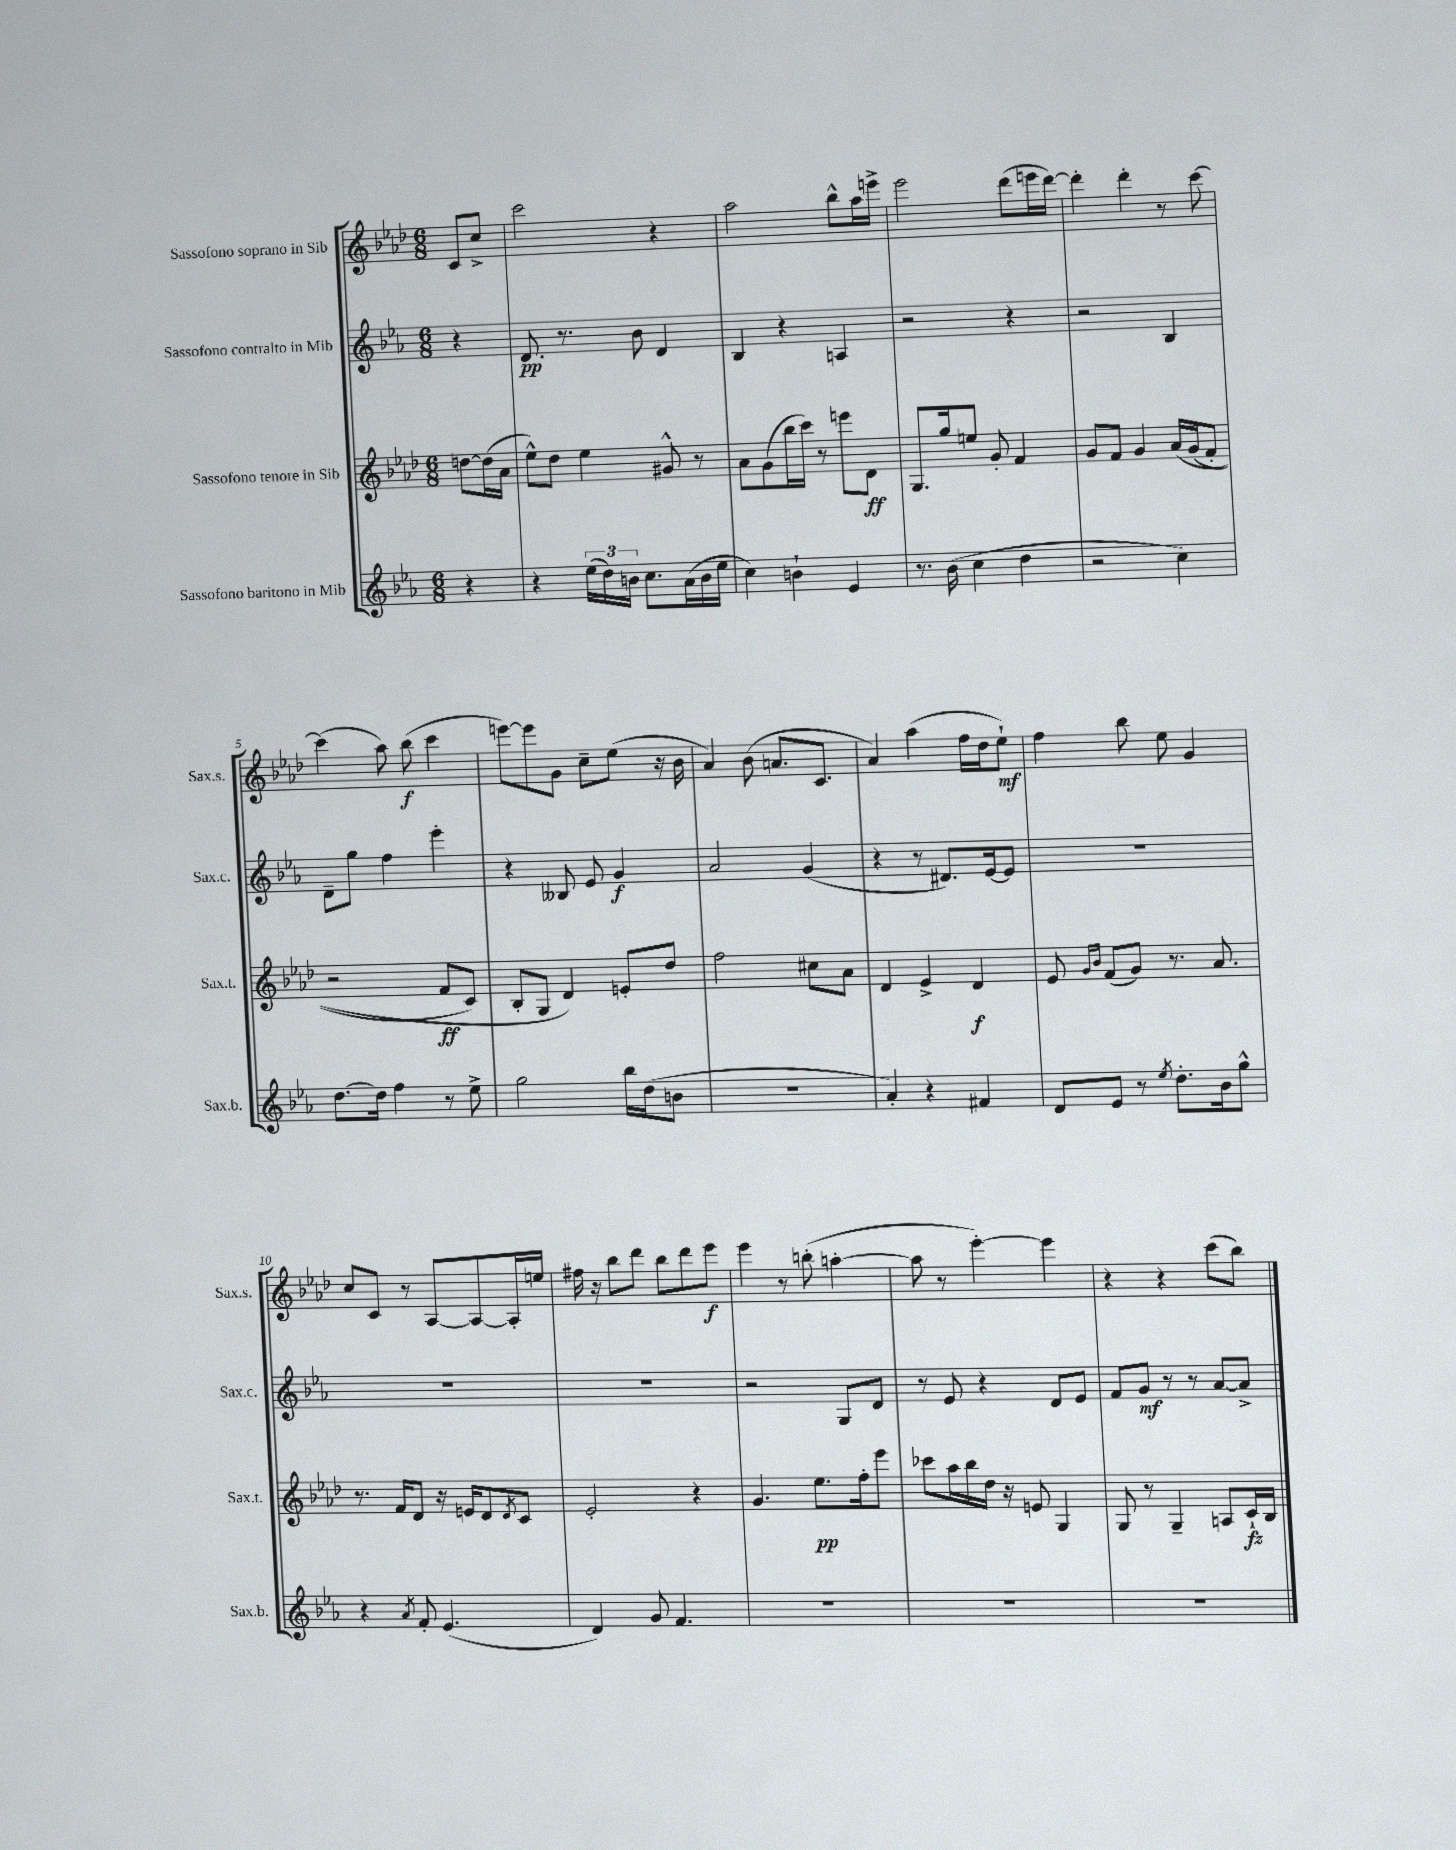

**kern	**kern	**kern	**kern
*staff4	*staff3	*staff2	*staff1
*clefG2	*clefG2	*clefG2	*clefG2
*k[b-e-a-]	*k[b-e-a-d-]	*k[b-e-a-]	*k[b-e-a-d-]
*M6/8	*M6/8	*M6/8	*M6/8
4r	[8dd	4r	8c
.	(16dd]	.	8cc^
.	16a-	.	.
=	=	=	=
4r	8ee-^^)	8.d	2ccc
.	8dd-	.	.
.	.	8.r	.
(24ee-	4ee-	.	.
24dd)	.	.	.
24b	.	.	.
8.cc	.	8b-	.
.	8g#^^	4d	4r
(16a-	.	.	.
16b	8r	.	.
16ee-	.	.	.
=	=	=	=
4cc)	8a-	4B-	2aa-
.	(8g	.	.
4b`	16bb-	4r	.
.	16ccc)	.	.
.	8r	.	.
4e-	8eee	4A	8bb-^^
.	8d-	.	16aa-
.	.	.	16eee^
=	=	=	=
8.r	8.G	2r	2eee-
(16b-	16gg	.	.
4cc	8ee	.	.
.	8g'	.	.
4dd	4f	4r	(8ddd-
.	.	.	16eee
.	.	.	[16ddd-)
=	=	=	=
2r	8g	2r	4ddd-']
.	8f	.	.
.	4g	.	4ddd-'
4cc)	&(16a-	4B-	8r
.	(16g	.	.
.	8f'	.	[8ccc
=	=	=	=
[8.dd	2r	8d~	(4ccc]
.	.	8gg	.
16dd]	.	.	.
4ff	.	4ff	8aa-)
.	.	.	(8bb-
8r	8f	4eee-'	4ccc
8ee-^	8c)	.	.
=	=	=	=
2gg	8B-'	4r	[8eee)
.	8G	.	8eee]
.	4d-&)	8B--	8g
.	.	8e-	8cc~
16bb-	8e'	4g	(8ee-
(16dd	.	.	.
8b	8dd-	.	16r
.	.	.	16b-
=	=	=	=
2.r	2ff	2a-	4a-)
.	.	.	(8b-
.	.	.	8.a
.	8cc#	(4g	.
.	.	.	8.c
.	8a-	.	.
=	=	=	=
4a-')	4d-	4r	4a-)
4r	4e-^	8r	(4aa-
.	.	8.d#)	.
4f#	4d-	.	16ff
.	.	[16e-	16dd-
.	.	8e-]	8ee-`)
=	=	=	=
8d	8e-	2.r	4ff
.	16qqg	.	.
.	16qqb-	.	.
8e-	(8f	.	.
8r	8g)	.	8bb-
8qee-	.	.	.
8.dd'	8.r	.	8ee-
.	.	.	4g
16b-	8.a-	.	.
8gg^^	.	.	.
=	=	=	=
4r	8.r	2.r	8cc
.	.	.	8c
.	16f	.	.
8qa-	.	.	.
8f'	8d-	.	8r
(4.e-	16r	.	[8A-
.	16e	.	.
.	8d-	.	8A-_
.	8qd-	.	.
.	8c	.	16A-']
.	.	.	16ee
=	=	=	=
4d)	2e-'	2.r	16ff#
.	.	.	16r
.	.	.	8bb-
8g	.	.	8ddd-
4.f	.	.	8bb-
.	4r	.	8ddd-
.	.	.	8eee-
=	=	=	=
2.r	4.g	2r	4eee-
.	.	.	8r
.	8.ee-	.	(8bb'
.	.	8G	[4aa'
.	16ff'	.	.
.	8eee-	8d	.
=	=	=	=
2.r	8ccc-	8r	8aa]
.	16aa-	8e-	8r
.	16bb-	.	.
.	16dd-	4r	[4eee-')
.	16r	.	.
.	8e	.	.
.	4G	8d	4eee-]
.	.	8e-	.
=	=	=	=
2.r	8G	8f	4r
.	8r	8g	.
.	4G~	8r	4r
.	.	8r	.
.	8A	[8a-	(8ccc
.	16c`	8a-^]	8bb-)
.	16B-	.	.
==	==	==	==
*-	*-	*-	*-
